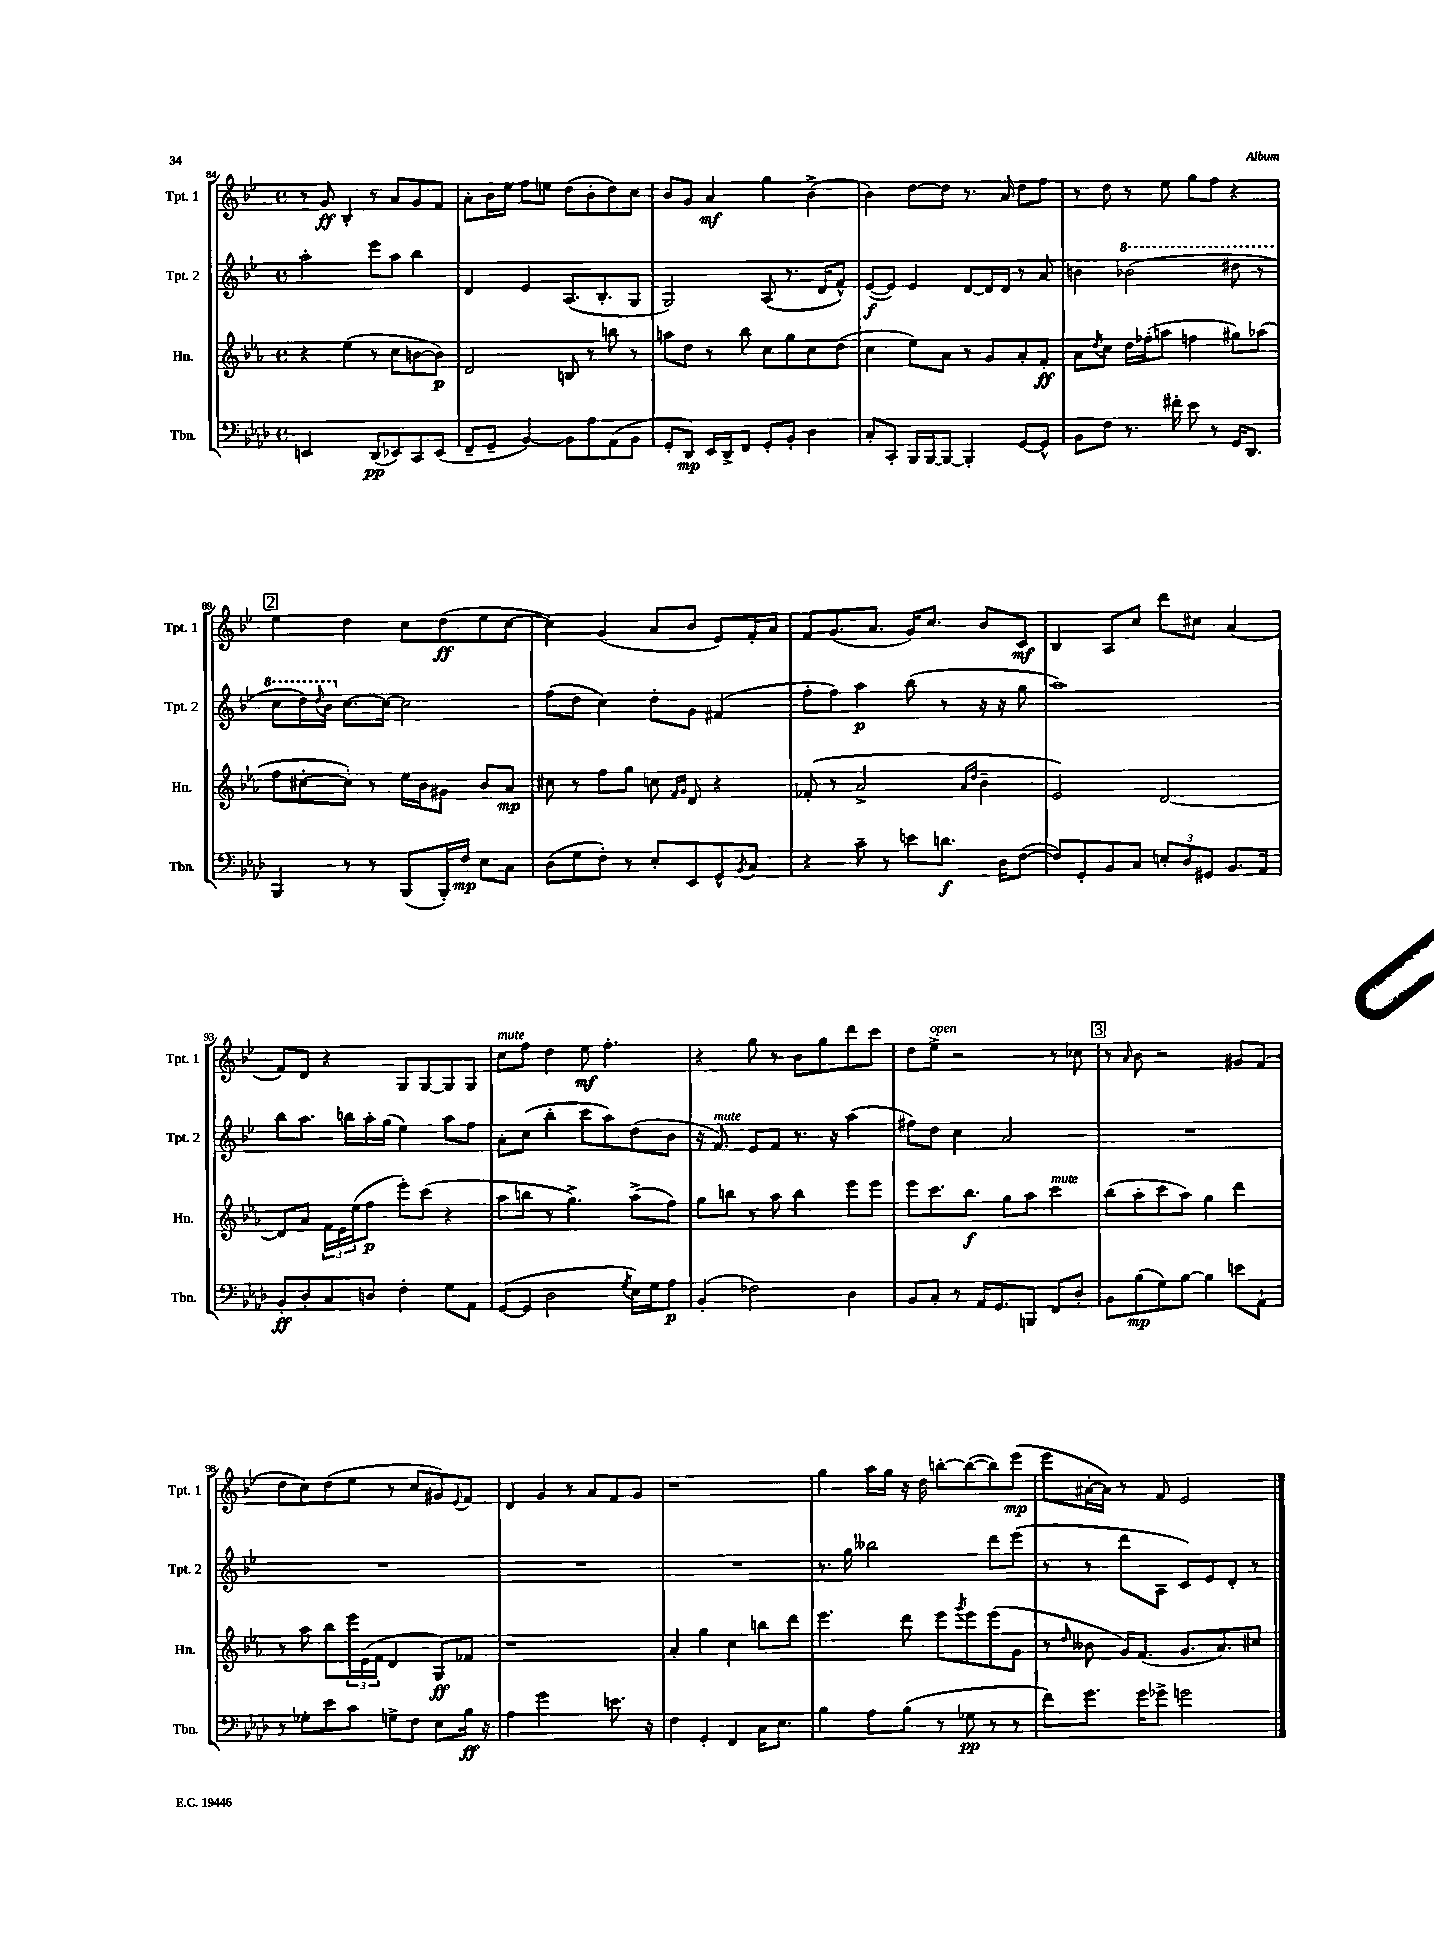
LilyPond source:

<<
\new StaffGroup <<
\new Staff = "s0" \with { instrumentName = "Tpt. 1" shortInstrumentName = "Tpt. 1" } {
    \clef treble \key bes \major \defaultTimeSignature \time 4/4
    r8 g'8\ff bes4-. r8 a'8 g'8 f'8 |
    a'8-. bes'16 ees''16 f''8 e''8 d''8( bes'8-. d''8) c''8 |
    bes'8 g'8 a'4\mf g''4 bes'4->( |
    bes'4) d''8~ d''8 r8. a'16 d''8 f''8 |
    r8 d''8 r8 ees''8 g''8 f''8 r4 |
    \mark \markup { \box "2" } ees''4 d''4 c''8 d''8\ff( ees''8 c''8~ |
    c''4) g'4( a'8 bes'8 ees'8) f'16-. a'16 |
    f'8 g'8.( a'8. g'16) c''8. bes'8 c'8\mf |
    bes4 a8 c''8 d'''8 cis''8 a'4( |
    f'8) d'8 r4 g8 g8~ g8 g8 |
    c''8^\markup { \italic "mute" } f''8 d''4 ees''8\mf f''4.-. |
    r4 g''8 r8 bes'8 g''8 d'''8 c'''8 |
    d''8 ees''8->^\markup { \italic "open" } r2 r8 ces''8 |
    \mark \markup { \box "3" } r8 \grace { a'16 } bes'8 r2 gis'8 f'8( |
    d''8 c''8) d''8( ees''8 r8 c''8 gis'8) \appoggiatura { ees'8 } f'8 |
    d'4 g'4 r8 a'8 f'8 g'8 |
    r1 |
    g''4 a''16 g''16 r16 d''16 b''8~-. b''8~( b''8) ees'''8\mp( |
    ees'''8 ais'16~-. ais'16) r8 f'8 ees'2 \bar "|." |
}
\new Staff = "s1" \with { instrumentName = "Tpt. 2" shortInstrumentName = "Tpt. 2" } {
    \clef treble \key bes \major \defaultTimeSignature \time 4/4
    a''2-. ees'''8 a''8 bes''4 |
    d'4 ees'4 a8.( bes8.-. g8 |
    g2) a8( r8. d'16 f'8-^) |
    ees'8~\f( ees'8) ees'4 d'8~ d'16 d'16 r8 a'8 |
    b'4 \ottava #1 bes''!2( dis'''8 r8 |
    \mark \markup { \box "2" } c'''8 d'''16) \appoggiatura { d'''8 } bes''16 \ottava #0 c''8.~ c''16~ c''2 |
    f''8( d''8 c''4) d''8-. g'8 fis'4( |
    f''8-. f''8) a''4\p bes''8( r8 r16 r16 g''8 |
    a''1) |
    bes''8 a''8. b''16 a''16-. g''16( ees''4) a''8 f''8 |
    a'8-. c''8( bes''4-. c'''8 a''8) d''8( bes'8 |
    r16 f'8.^\markup { \italic "mute" }) ees'8 f'8 r8. r16 a''4( |
    fis''8) d''8 c''4 a'2 |
    \mark \markup { \box "3" } R1 |
    R1 |
    R1 |
    R1 |
    r8. g''16 beses''2 d'''8 ees'''8( |
    r8 r8 d'''8 a8 c'8) ees'8 d'8-. r8 \bar "|." |
}
\new Staff = "s2" \with { instrumentName = "Hn." shortInstrumentName = "Hn." } {
    \clef treble \key ees \major \defaultTimeSignature \time 4/4
    r4 ees''4( r8 c''8 b'8~ b'8\p) |
    d'2 b8 r8 b''8 r8 |
    a''8 d''8 r8 bes''8 c''8 g''8 c''8 d''8( |
    c''4 ees''8) aes'8 r8 g'8 aes'8-. f'8-.\ff |
    aes'8 \acciaccatura { d''8 } c''8 d''16 fes''16-.( a''8 f''4 gis''8) aes''8( |
    \mark \markup { \box "2" } f''8 cis''8~-. cis''8-.) r8 ees''16 bes'16 gis'8 bes'8 aes'8\mp |
    cis''8 r8 f''8 g''8 c''8 \grace { f'16 g'16 } d'8 r4 |
    fes'8-.( r8 aes'2-> \grace { aes'16 d''16 } bes'4-- |
    ees'2) d'2~ |
    d'8 aes'8 \tuplet 3/2 { f'16 ees'16 ees''16( } f''8\p ees'''8-.) c'''8( r4 |
    aes''8 b''8 r8 g''4.->) aes''8->( f''8) |
    g''8 b''8 r8 aes''8 b''4 ees'''8 ees'''8 |
    ees'''8 c'''8. bes''8.\f g''8 aes''8 c'''4^\markup { \italic "mute" } |
    \mark \markup { \box "3" } bes''8( aes''8-. c'''8 aes''8) g''4 d'''4 |
    r8 aes''8 bes''8 \tuplet 3/2 { ees'''16 ees'16( f'16 } d'4 g8\ff) fes'8 |
    r1 |
    aes'4-. g''4 c''4 b''8 d'''8 |
    ees'''4. d'''8 ees'''8 \acciaccatura { g'''8 } ees'''8 ees'''8( g'8 |
    r8 \grace { d''16 } beses'8 g'16) f'8.( g'8. aes'8.) cis''8 \bar "|." |
}
\new Staff = "s3" \with { instrumentName = "Tbn." shortInstrumentName = "Tbn." } {
    \clef bass \key aes \major \defaultTimeSignature \time 4/4
    e,2 des,8\pp( ees,8) c,8 ees,8( |
    f,8-- g,8-- bes,4~) bes,8 aes8 aes,8( bes,8 |
    g,8-. des,8\mp) ees,16 des,16-> f,8 g,8-. bes,8-. des4 |
    c8-. c,8-. bes,,16 bes,,16~ bes,,8~ bes,,4-. g,8~ g,8-^ |
    bes,8 f8 r8. fis'16-. ees'8 r8 g,16 des,8. |
    \mark \markup { \box "2" } bes,,4 r8 r8 bes,,8( bes,,16-.) f16\mp ees8 c8 |
    des8( g8 f8-.) r8 ees8-. ees,8 g,8-^ \acciaccatura { bes,8 } c8 |
    r4 c'8-- r8 e'8 d'8.\f des16 f8~( |
    f8) g,8-. bes,8 c8 \tuplet 3/2 { e8-. des8 gis,8 } bes,8. aes,16 |
    bes,8-.\ff des8-. c8 d8 f4-. g8 aes,8 |
    g,8~( g,8 des2 \acciaccatura { g8 } ees16) g16 aes8\p |
    bes,4-.( fes2) des4 |
    bes,8 c8-. r8 aes,16 g,8. b,,8 f,8 des8-. |
    \mark \markup { \box "3" } bes,8 bes8\mp( g8) bes8~ bes4 e'8 aes,8-! |
    r8 ges8-. ees'8 c'8 g8-> f8 ees8 bes16\ff r16 |
    aes4 g'2 e'8. r16 |
    f4 g,4-. f,4 c16 ees8. |
    bes4 aes8 bes8( r8 ges8\pp r8 r8 |
    f'8) g'8. g'16 ges'8-> g'2 \bar "|." |
}
>>
>>
\layout { \context { \Score currentBarNumber = #84 } }
